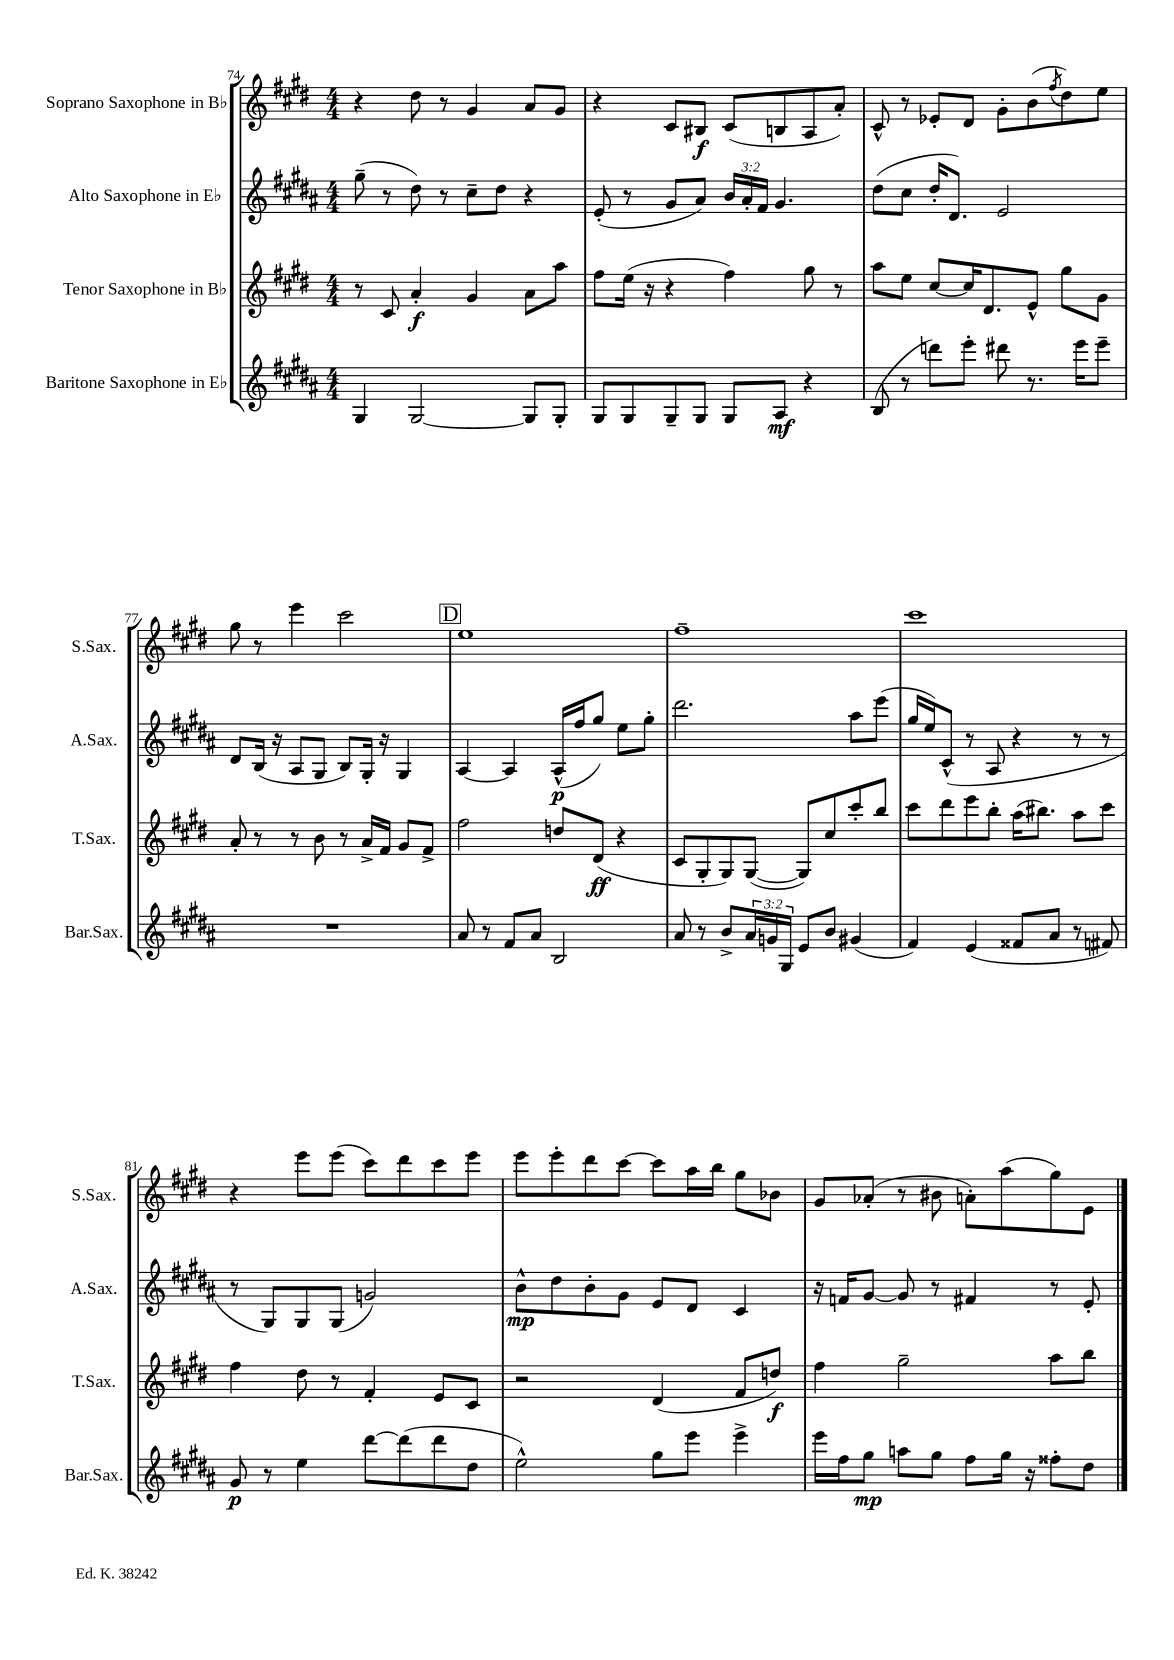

**kern	**kern	**kern	**kern
*staff4	*staff3	*staff2	*staff1
*clefG2	*clefG2	*clefG2	*clefG2
*k[f#c#g#d#a#]	*k[f#c#g#d#]	*k[f#c#g#d#a#]	*k[f#c#g#d#]
*M4/4	*M4/4	*M4/4	*M4/4
4G#	8r	(8gg#~	4r
.	8c#	8r	.
[2G#	4a'	8dd#)	8dd#
.	.	8r	8r
.	4g#	8cc#~	4g#
.	.	8dd#	.
8G#]	8a	4r	8a
8G#'	8aa	.	8g#
=	=	=	=
8G#	8ff#	(8e'	4r
8G#	(16ee	8r	.
.	16r	.	.
8G#~	4r	8g#	8c#
8G#	.	8a#)	8B#
8G#	4ff#)	24b	(8c#
.	.	24a#'	.
.	.	24f#	.
8A#	.	4.g#	8B
4r	8gg#	.	8A
.	8r	.	8a')
=	=	=	=
(8B	8aa	(8dd#	8c#^^
8r	8ee	8cc#	8r
8ddd)	[8cc#	16dd#'	8e-'
.	.	8.d#)	.
8eee'	16cc#]	.	8d#
.	8.d#	.	.
8ddd#	.	2e	8g#'
8.r	8e^^	.	(8b
.	.	.	8qff#
.	8gg#	.	8dd#)
16eee	.	.	.
8eee~	8g#	.	8ee
=	=	=	=
1r	8a'	8d#	8gg#
.	8r	(16B	8r
.	.	16r	.
.	8r	8A#	4eee
.	8b	8G#	.
.	8r	8B)	2ccc#
.	16a^	16G#'	.
.	16f#	16r	.
.	8g#	4G#	.
.	8f#^	.	.
=	=	=	=
8a#	2ff#	[4A#	1ee
8r	.	.	.
8f#	.	4A#]	.
8a#	.	.	.
2B	8dd	(16A#^^	.
.	.	16ff#	.
.	(8d#	8gg#)	.
.	4r	8ee	.
.	.	8gg#'	.
=	=	=	=
8a#	8c#	2.ddd#	1ff#~
8r	8G#'	.	.
8b^	8G#)	.	.
24a#	([8G#	.	.
24g	.	.	.
24G#	.	.	.
8e	8G#])	.	.
8b	8cc#	.	.
(4g#	8ccc#'	8aa#	.
.	8bb	(8eee	.
=	=	=	=
4f#)	8ccc#	16gg#	1ccc#
.	.	16ee)	.
.	8ddd#	(8c#^^	.
(4e	8eee	8r	.
.	8bb'	8A#	.
8f##	(16aa	4r	.
.	8.bb#)	.	.
8a#	.	.	.
8r	8aa	8r	.
8f#)	8ccc#	8r	.
=	=	=	=
8g#	4ff#	8r	4r
8r	.	8G#)	.
4ee	8dd#	8G#	8eee
.	8r	(8G#	(8eee
[8ddd#	4f#'	2g)	8ccc#)
(8ddd#]	.	.	8ddd#
8ddd#	8e	.	8ccc#
8dd#	8c#	.	8eee
=	=	=	=
2ee^^)	2r	8b^^	8eee
.	.	8dd#	8eee'
.	.	8b'	8ddd#
.	.	8g#	[8ccc#
8gg#	(4d#	8e	8ccc#]
8eee	.	8d#	16aa
.	.	.	16bb
4eee^	8f#	4c#	8gg#
.	8dd)	.	8b-
=	=	=	=
16eee	4ff#	16r	8g#
16ff#	.	16f	.
8gg#	.	[8g#	(8a-'
8aa	2gg#~	8g#]	8r
8gg#	.	8r	8b#
8ff#	.	4f#	8a')
16gg#	.	.	(8aa
16r	.	.	.
8ff##'	8aa	8r	8gg#)
8dd#	8bb	8e'	8e
==	==	==	==
*-	*-	*-	*-
